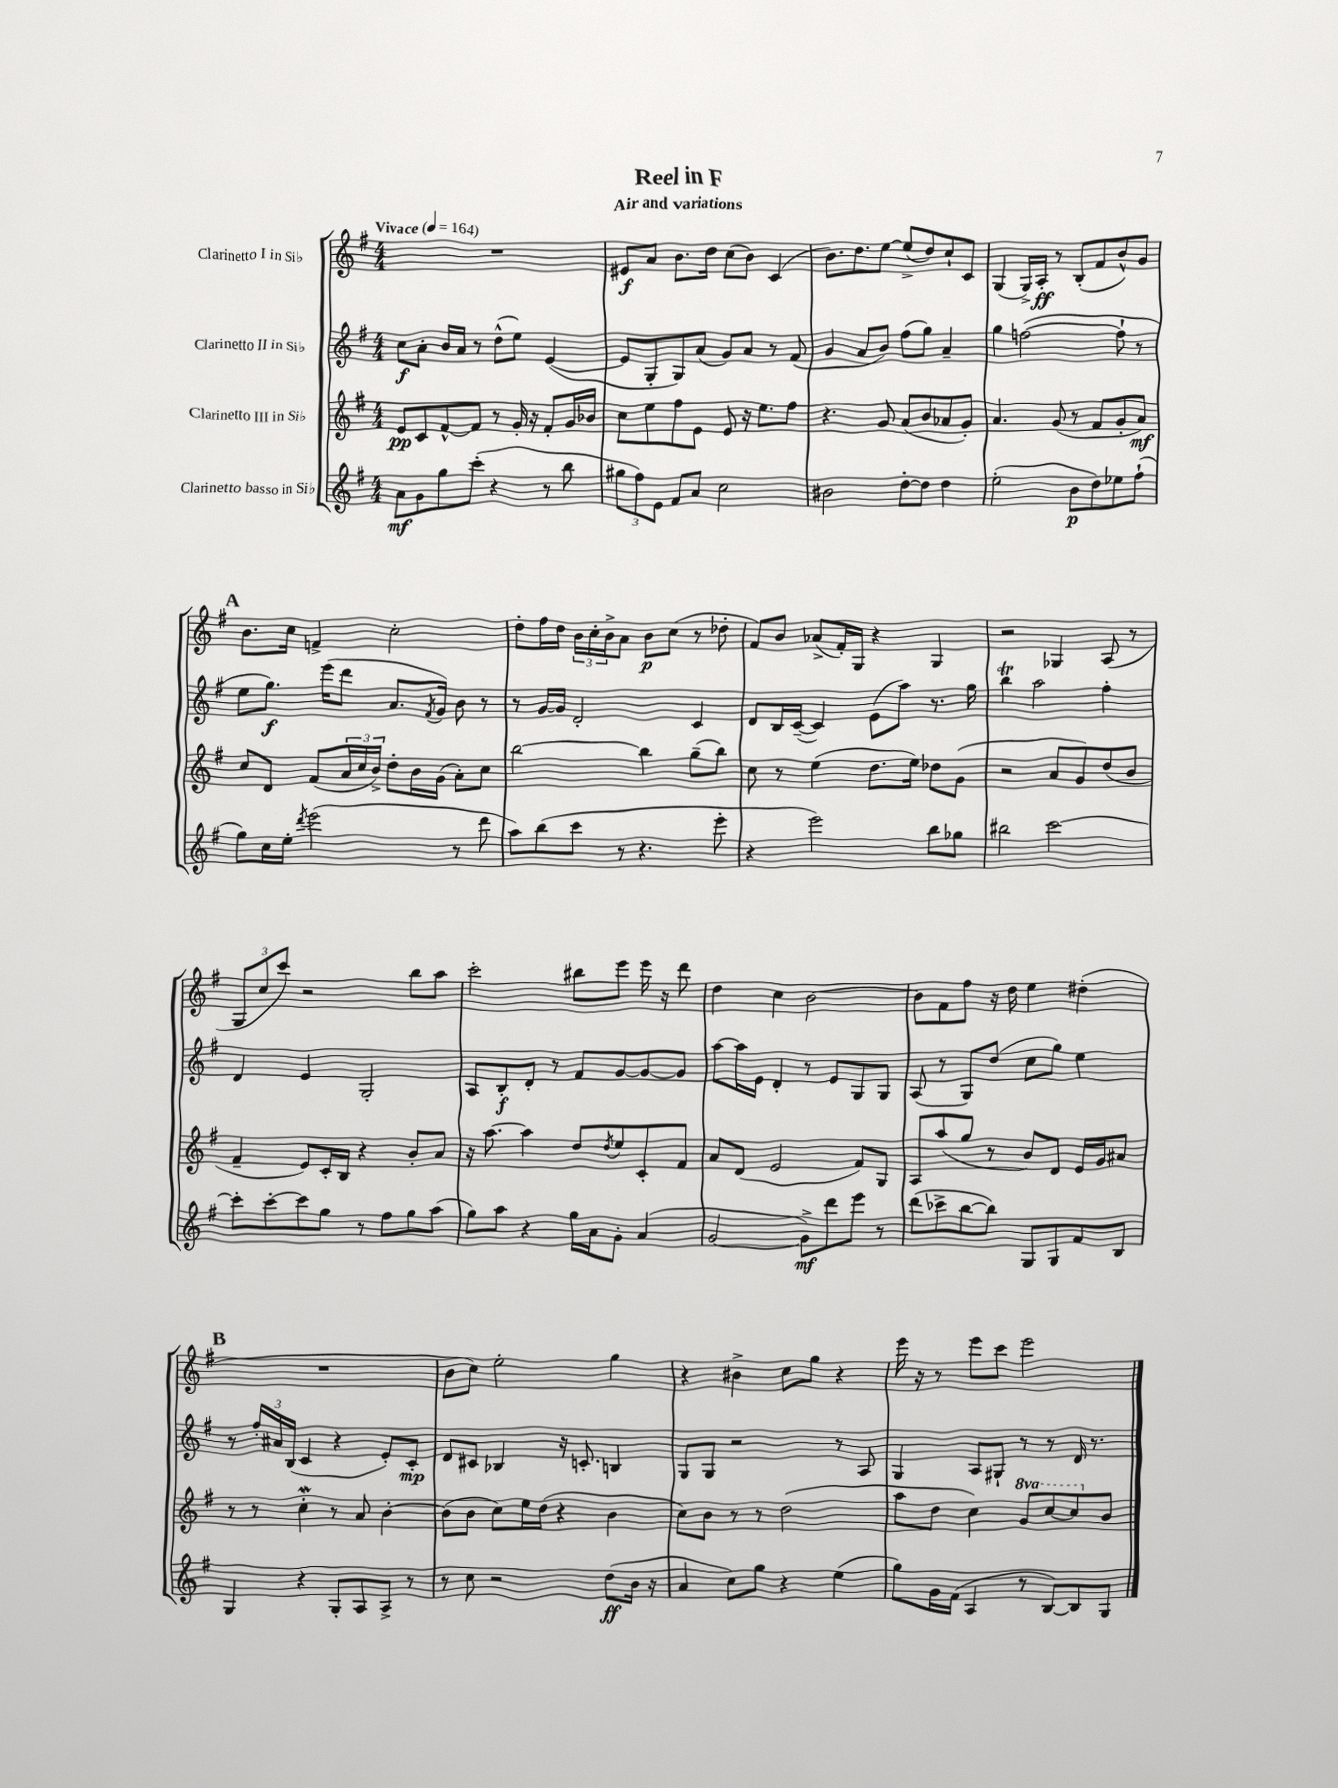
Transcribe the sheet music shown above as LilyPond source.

\header { title = "Reel in F" subtitle = "Air and variations" }
<<
\new StaffGroup <<
\new Staff = "s0" \with { instrumentName = "Clarinetto I in Sib" } {
    \clef treble \key g \major \numericTimeSignature \time 4/4 \tempo "Vivace" 4 = 164
    R1 |
    eis'8\f a'8 b'8. d''16 c''8( b'8) c'4( |
    b'8.) d''8. e''8~ e''8->( d''8) c''8-! c'8 |
    g4( g16->) a16-.\ff r8 b8-.( fis'8 b'8-^) g'8 |
    \mark \markup { \bold "A" } b'8. c''16 f'4-> c''2-. |
    d''8-. fis''16 d''16 \tuplet 3/2 { b'16 c''16-. b'16-> } a'8 b'8\p c''8( r8 des''8-. |
    fis'8) b'8 aes'8->( fis'16-.) g16 r4 g4 |
    r2 ges4 a8( r8 |
    \tuplet 3/2 { g8 c''8 c'''8) } r2 b''8 a''8 |
    c'''2-. bis''8 e'''8 e'''16 r16 d'''8 |
    d''4 c''4 b'2~ |
    b'8 fis'8 fis''8 r16 d''16 e''4 dis''4-.( |
    \mark \markup { \bold "B" } R1 |
    b'8 c''8) e''2-. g''4 |
    r4 bis'4-> c''8 g''8 r4 |
    e'''16 r16 r8 e'''8 c'''8 e'''2 \bar "|." |
}
\new Staff = "s1" \with { instrumentName = "Clarinetto II in Sib" } {
    \clef treble \key g \major \numericTimeSignature \time 4/4
    c''8\f a'8-. b'16 a'16 r8 d''8-^( e''8) e'4~( |
    e'8 g8-. g8) a'8( g'8) a'8 r8 fis'8( |
    g'4 a'8 b'8) fis''8( g''8) a'4-- |
    g''4 f''2~( f''8-! r8 |
    \mark \markup { \bold "A" } e''8 g''8.\f) e'''16( d'''8 a'8. \acciaccatura { fis'8 } g'16) b'8 r8 |
    r8 g'16~ g'16 d'2-. c'4 |
    d'8 b16 c'16~--( c'4) e'8( a''8) r8. g''16 |
    b''4\trill a''2 fis''4-. |
    d'4 e'4 g2-. |
    a8 b8-.\f d'8-. r8 fis'8 g'8~ g'8~ g'8 |
    a''8~ a''16 e'16 d'4-. r8 e'8 g8 g8 |
    a8( r8 g8) d''8( c''8 g''8) e''4 |
    \mark \markup { \bold "B" } r8 \tuplet 3/2 { fis''16-. ais'16 b16( } c'4 r4 e'8-.) c'8-.\mp |
    d'8 cis'8 bes4 r16 c'8.-. b4 |
    g8 g8 r2 r8 a8 |
    g4 a8 gis8-! r8 r8 d'16 r8. \bar "|." |
}
\new Staff = "s2" \with { instrumentName = "Clarinetto III in Sib" } {
    \clef treble \key g \major \numericTimeSignature \time 4/4 \set Staff.ottavationMarkups = #ottavation-simple-ordinals
    e'8\pp c'8 fis'8~-^ fis'8 r8 g'16-. r16 fis'8-. g'16 bes'16 |
    c''8 e''8 fis''8 e'8 e'8 r16 e''8. fis''8 |
    r4. g'8 a'8( b'8 aes'8 g'8-.) |
    a'4. g'8( r8 fis'8 g'8-. a'8\mf) |
    \mark \markup { \bold "A" } c''8 d'8 fis'8( \tuplet 3/2 { a'16 c''16 b'16->) } d''8-. b'16 g'16( a'8-.) c''8 |
    b''2~ b''4 g''8--( b''8) |
    c''8 r8 e''4( d''8. e''16) des''8 g'8( |
    r2 a'8 g'8) d''8( b'8 |
    fis'4-- e'8) c'16-. b16 r4 b'8-. a'8 |
    r16 a''8.~ a''4 d''8 \acciaccatura { d''8 } e''8 c'8-. fis'8 |
    a'8 d'8( e'2 fis'8) g8 |
    a8 a''8( g''8 r8 b'8) d'8 e'16 g'16 ais'8 |
    \mark \markup { \bold "B" } r8 r8 c''4-.\mordent r8 a'8 b'4~-. |
    b'8( b'8 c''8) e''16 d''16( r4 b'4 |
    c''8) b'8 r8 r8 d''2( |
    a''8 d''8 c''4) \ottava #1 g''8 c'''8~ c'''8 \ottava #0 b'8 \bar "|." |
}
\new Staff = "s3" \with { instrumentName = "Clarinetto basso in Sib" } {
    \clef treble \key g \major \numericTimeSignature \time 4/4
    a'8\mf g'8 g''8 c'''8-.( r4 r8 b''8 |
    \tuplet 3/2 { gis''8 fis''8) e'8 } fis'8 a'8 c''2 |
    bis'2 d''8~-. d''8 d''4 |
    e''2-.( b'8\p d''8) ees''8 fis''8-!( |
    \mark \markup { \bold "A" } g''8) c''16 e''16-. \acciaccatura { d'''8 } e'''2( r8 d'''8 |
    a''8) b''8( c'''8 r8 r4. e'''8-. |
    r4 e'''2) b''8 ges''8 |
    bis''2 c'''2~ |
    c'''8-. c'''8~-. c'''8 g''8 r8 fis''8 g''8 a''8( |
    g''8) a''8 r4 g''16 a'16 g'8-. a'4( |
    g'2~ g'8->\mf) d'''8 e'''8 r8 |
    d'''8( ces'''8-> b''8~ b''8) g8 g8 fis'8 b8 |
    \mark \markup { \bold "B" } g4 r4 g8-. a8 a8-> r8 |
    r8 c''8 r2 d''8\ff( b'16 r16 |
    a'4 c''8) g''8 r4 e''4( |
    g''8) g'16 fis'16( a4 r8 b8~) b8 g8 \bar "|." |
}
>>
>>
\layout { \context { \Score \remove "Bar_number_engraver" } }
